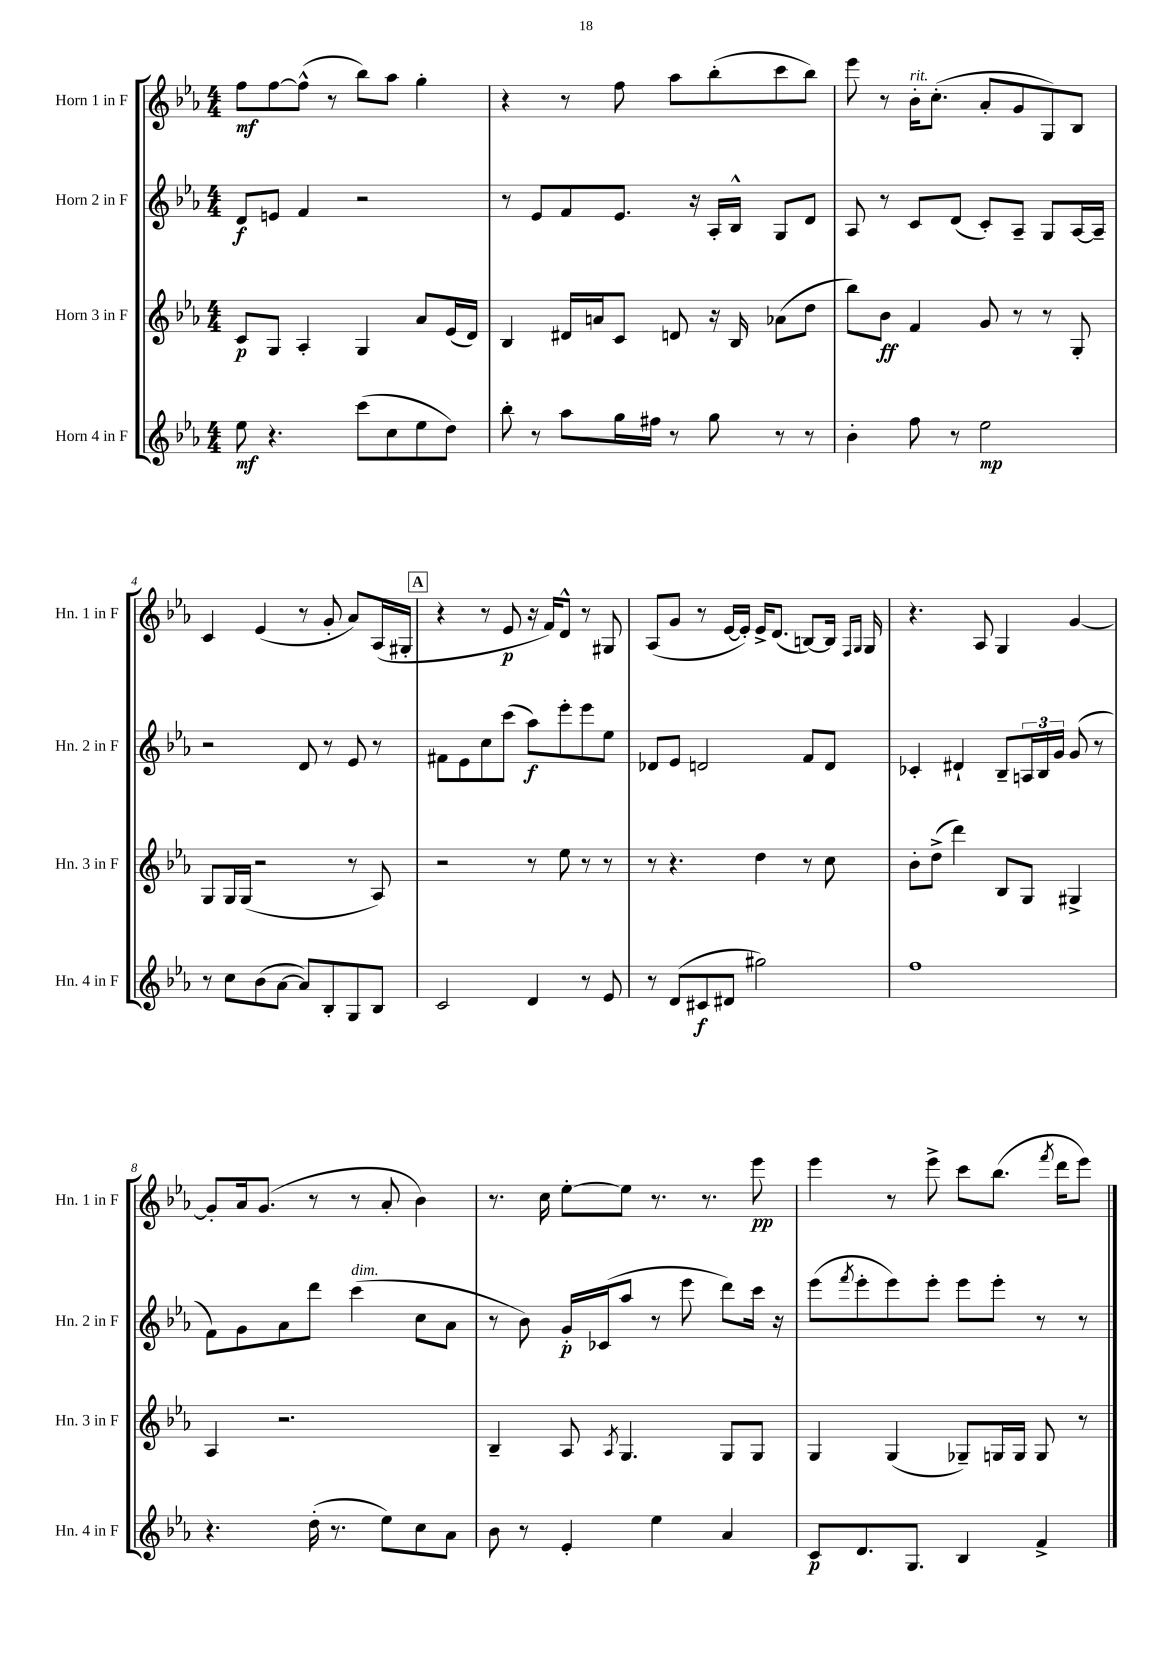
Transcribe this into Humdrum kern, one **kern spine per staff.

**kern	**kern	**kern	**kern
*staff4	*staff3	*staff2	*staff1
*clefG2	*clefG2	*clefG2	*clefG2
*k[b-e-a-]	*k[b-e-a-]	*k[b-e-a-]	*k[b-e-a-]
*M4/4	*M4/4	*M4/4	*M4/4
8ee-	8c	8d	8ff
4.r	8G	8e	[8ff
.	4A-'	4f	(8ff^^]
.	.	.	8r
(8ccc	4G	2r	8bb-)
8cc	.	.	8aa-
8ee-	8a-	.	4gg'
8dd)	(16e-	.	.
.	16d)	.	.
=	=	=	=
8bb-'	4B-	8r	4r
8r	.	8e-	.
8aa-	16d#	8f	8r
.	16a	.	.
16gg	8c	8.e-	8ff
16ff#	.	.	.
8r	8d	.	8aa-
.	.	16r	.
8gg	16r	16A-'	(8bb-'
.	16B-	16B-^^	.
8r	(8a-	8G	8ccc
8r	8dd	8d	8bb-)
=	=	=	=
4b-'	8bb-)	8A-	8eee-
.	8b-	8r	8r
8ff	4f	8c	16b-'
.	.	.	(8.cc'
8r	.	(8d	.
2ee-	8g	8c')	8a-'
.	8r	8A-~	8g
.	8r	8G	8G)
.	8G'	[16A-	8B-
.	.	16A-~]	.
=	=	=	=
8r	8G	2r	4c
8cc	16G	.	.
.	(16G	.	.
(8b-	2r	.	(4e-
[8a-	.	.	.
8a-])	.	8d	8r
8B-'	.	8r	8g'
8G	8r	8e-	8a-)
8B-	8A-)	8r	(16A-
.	.	.	16G#'
=	=	=	=
2c	2r	8f#	4r
.	.	8e-	.
.	.	8cc	8r
.	.	(8ccc	8e-
4d	8r	8aa-)	16r
.	.	.	16f)
.	8ee-	8eee-'	8d^^
8r	8r	8eee-	8r
8e-	8r	8ee-	8G#
=	=	=	=
8r	8r	8d-	(8A-
(8d	4.r	8e-	8g
8c#	.	2d	8r
8d#	.	.	[16e-
.	.	.	16e-'])
2gg#)	4dd	.	16e-^
.	.	.	(8.d
.	8r	8f	[8B)
.	8cc	8d	16B]
.	.	.	16qqF
.	.	.	16qqG
.	.	.	16G
=	=	=	=
1ff	8b-'	4c-'	4.r
.	(8dd^	.	.
.	4ddd)	4d#`	.
.	.	.	8A-
.	8B-	8B-~	4G
.	8G	24A	.
.	.	24B-	.
.	.	24g	.
.	4G#^	(8g	[4g
.	.	8r	.
=	=	=	=
4.r	4A-	8f)	8g']
.	.	8g	16a-
.	.	.	(8.g
.	2.r	8a-	.
(16dd'	.	8ddd	8r
8.r	.	.	.
.	.	(4ccc	8r
8ee-)	.	.	8a-'
8cc	.	8cc	4b-)
8a-	.	8a-	.
=	=	=	=
8b-	4B-~	8r	8.r
8r	.	8b-)	.
.	.	.	16cc
4e-'	8A-	16g'	[8ee-'
.	.	(16c-	.
.	8qA-	.	.
.	4.G	8aa-	8ee-]
4ee-	.	8r	8.r
.	.	8eee-	.
.	.	.	8.r
4a-	8G	8ddd)	.
.	8G	16ccc	8eee-
.	.	16r	.
=	=	=	=
8c	4G	(8eee-	4eee-
.	.	8qfff	.
8.d	.	8eee-'	.
.	(4G	8eee-)	8r
8.G	.	.	.
.	.	8eee-'	8eee-^
4B-	8G-~)	8eee-	8ccc
.	16G	8eee-'	(8.bb-
.	16G	.	.
4f^	8G	8r	.
.	.	.	8qfff
.	.	.	16ddd
.	8r	8r	8eee-)
==	==	==	==
*-	*-	*-	*-
